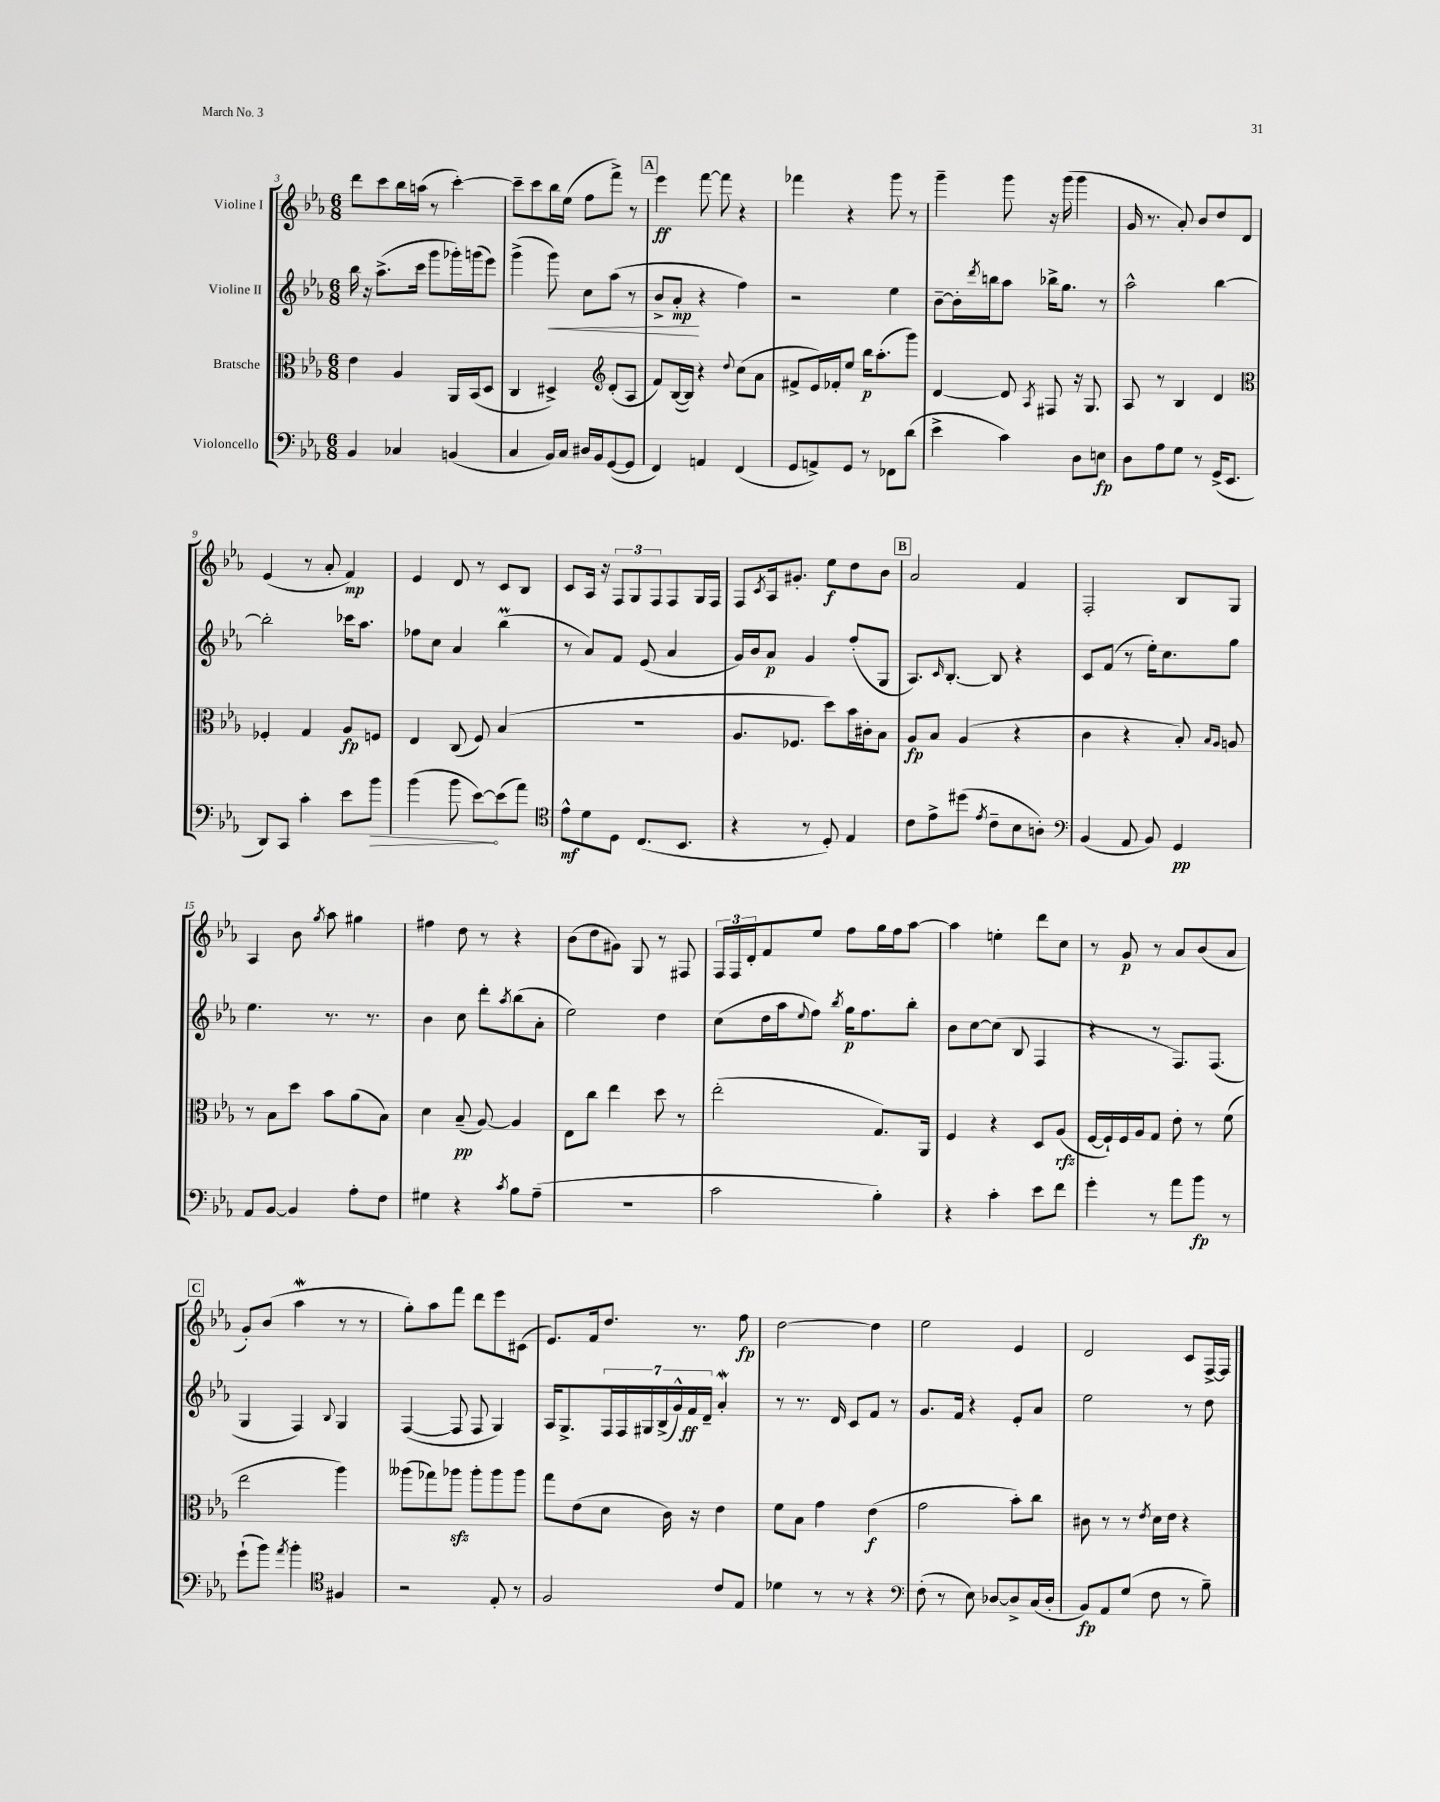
<<
\new StaffGroup <<
\new Staff = "s0" \with { instrumentName = "Violine I" } {
    \clef treble \key ees \major \numericTimeSignature \time 6/8
    d'''8 c'''8 bes''16 a''16( r8 c'''4~-.) |
    c'''8-- c'''8 bes''16 ees''16( f''8 f'''8->) r8 |
    \mark \markup { \box "A" } ees'''4\ff f'''8~ f'''8 r4 |
    fes'''4 r4 g'''8 r8 |
    g'''4-- g'''8 r16 g'''16( g'''4 |
    g'16 r8. aes'8-.) bes'8 d''8 d'8 |
    ees'4( r8 aes'8-. f'4\mp) |
    ees'4 d'8 r8 c'8 bes8 |
    c'8 aes16 r16 \tuplet 3/2 { f8 g8 f8 } f8 g16 f16 |
    f8 \acciaccatura { c'8 } aes16 gis'8.-. ees''8\f d''8 bes'8 |
    \mark \markup { \box "B" } aes'2 f'4 |
    f2-. bes8 g8 |
    aes4 bes'8 \acciaccatura { g''8 } aes''8 gis''4 |
    fis''4 d''8 r8 r4 |
    bes'8( d''8 gis'8) g8 r8 fis8 |
    \tuplet 3/2 { f16 f16 d'16-. } f'8 ees''8 f''8 g''16 f''16 aes''8~ |
    aes''4 e''4-. d'''8 c''8 |
    r8 g'8\p r8 aes'8 bes'8( aes'8 |
    \mark \markup { \box "C" } g'8-.) bes'8( aes''4\mordent r8 r8 |
    g''8-.) aes''8 f'''8 d'''8 ees'''8 cis'8( |
    ees'8.) f'16 d''8. r8. f''8\fp |
    d''2~ d''4 |
    ees''2 ees'4 |
    d'2 c'8 f16~-> f16 \bar "|." |
}
\new Staff = "s1" \with { instrumentName = "Violine II" } {
    \clef treble \key ees \major \numericTimeSignature \time 6/8
    bes''16 r16 aes''8.->( c'''16 g'''8 ges'''16-.) g'''16( ees'''8) |
    g'''4->( g'''8\<) c''8 aes''8( r8 |
    \mark \markup { \box "A" } bes'8-> aes'8-.\mp\! r4 f''4) |
    r2 ees''4 |
    bes'8~-- bes'16-. \acciaccatura { d'''8 } b''16 aes''8 bes''16-> g''8. r8 |
    aes''2-^ bes''4~ |
    bes''2-. ces'''16 aes''8. |
    fes''8 c''8 aes'4 bes''4\prall( |
    r8 aes'8) f'8 ees'8( aes'4 |
    g'16) bes'16 aes'8\p g'4 f''8-.( g8 |
    \mark \markup { \box "B" } aes8.) \grace { c'16 } bes8.~-. bes8 r4 |
    c'8 f'8( r8 ees''16-.) c''8. g''8 |
    ees''4. r8. r8. |
    bes'4 c''8 d'''8-. \acciaccatura { aes''8 } bes''8( aes'8-. |
    ees''2) d''4 |
    c''8( d''16 aes''16 \appoggiatura { ees''8 } f''8) \acciaccatura { bes''8 } g''16\p f''8. bes''8-. |
    bes'8 c''8~ c''8( bes8 f4 |
    r4 r8 f8.) f8.( |
    \mark \markup { \box "C" } g4 f4) \appoggiatura { bes8 } g4 |
    f4~( f8 f8 g4) |
    aes16 g8.-> \tuplet 7/4 { f16 f16 gis16 bes16->( g'16-^) f'16\ff d'16-- } aes'4-.\mordent |
    r8 r8. d'16 c'8 f'8 r8 |
    g'8. f'16 r4 ees'8-. aes'8 |
    ees''2 r8 d''8 \bar "|." |
}
\new Staff = "s2" \with { instrumentName = "Bratsche" } {
    \clef alto \key ees \major \numericTimeSignature \time 6/8
    ees'4 aes4 aes,16 bes,16( d8 |
    c4 dis4->) \clef treble d'8-.( aes8 |
    \mark \markup { \box "A" } f'8) bes16~( bes16) r4 \appoggiatura { d''8 } c''8( aes'8 |
    fis'8-> ees'16) fes'16-. ees''8 bes''16\p aes''8.-.( g'''8) |
    d'4~ d'8 \acciaccatura { aes8 } fis8 r16 g8. |
    aes8 r8 bes4 d'4 |
    \clef alto fes4-. g4 aes8\fp f8 |
    ees4 c8( f8) bes4( |
    R2. |
    aes8. fes8. d''8) bes'16 cis'16-. bes8 |
    \mark \markup { \box "B" } aes8\fp bes8 aes4( r4 |
    c'4 r4 bes8-.) \grace { bes16 aes16 } a8 |
    r8 bes8 d''8 bes'8 aes'8( bes8) |
    d'4 bes8--\pp( aes8~) aes4 |
    ees8 c''8 ees''4 d''8 r8 |
    ees''2-.( g8.) aes,16 |
    f4 r4 d8 aes8\rfz( |
    f16~ f16-!) f16 aes16 g8 ees'8-. r8 f'8( |
    \mark \markup { \box "C" } ees''2 aes''4) |
    aeses''8( ges''8) aes''8\sfz aes''8-. aes''8 aes''8 |
    g''8 ees'8( d'8 c'16) r16 ees'4 |
    f'8 bes8 g'4 ees'4\f( |
    g'2 bes'8-.) c''8 |
    cis'8 r8 r8 \acciaccatura { ees'8 } d'16 ees'16 r4 \bar "|." |
}
\new Staff = "s3" \with { instrumentName = "Violoncello" } {
    \clef bass \key ees \major \numericTimeSignature \time 6/8
    bes,4 ces4 b,4( |
    c4 bes,16) c16 dis16 bes,16 g,8~( g,8 |
    \mark \markup { \box "A" } f,4) a,4 f,4( |
    g,8 a,8->) g,8 r8 fes,8 d'8( |
    ees'4-> c'4) d8 e8\fp |
    d8 aes8 g8 r8 g,16->( ees,8. |
    d,8) c,8 c'4-. ees'8 \once \override Hairpin.circled-tip = ##t bes'8\> |
    bes'4( bes'8 ees'8~\!) ees'8( aes'8) |
    \clef tenor ees'8-^\mf d'8 d8 c8.( bes,8. |
    r4 r8 d8-.) ees4 |
    \mark \markup { \box "B" } c'8 ees'8-> dis''8( \acciaccatura { ees'8 } c'8-- bes8 a8-.) |
    \clef bass bes,4( aes,8 bes,8) g,4\pp |
    aes,8 bes,8~ bes,4 aes8-. f8 |
    gis4 r4 \acciaccatura { c'8 } bes8 aes8--( |
    R2. |
    c'2 bes4-.) |
    r4 c'4-. ees'8 f'8 |
    g'4-. r8 aes'8 bes'8\fp r8 |
    \mark \markup { \box "C" } g'8-!( bes'8) \acciaccatura { aes'8 } bes'4-. \clef tenor fis4 |
    r2 ees8-. r8 |
    f2 c'8 ees8 |
    des'4 r8 r8 r4 |
    \clef bass f8-.( r8 ees8) des8~ des8-> c16( des16-. |
    bes,8\fp) aes,8 g8( f8 r8 bes8--) \bar "|." |
}
>>
>>
\layout { \context { \Score currentBarNumber = #3 } }
